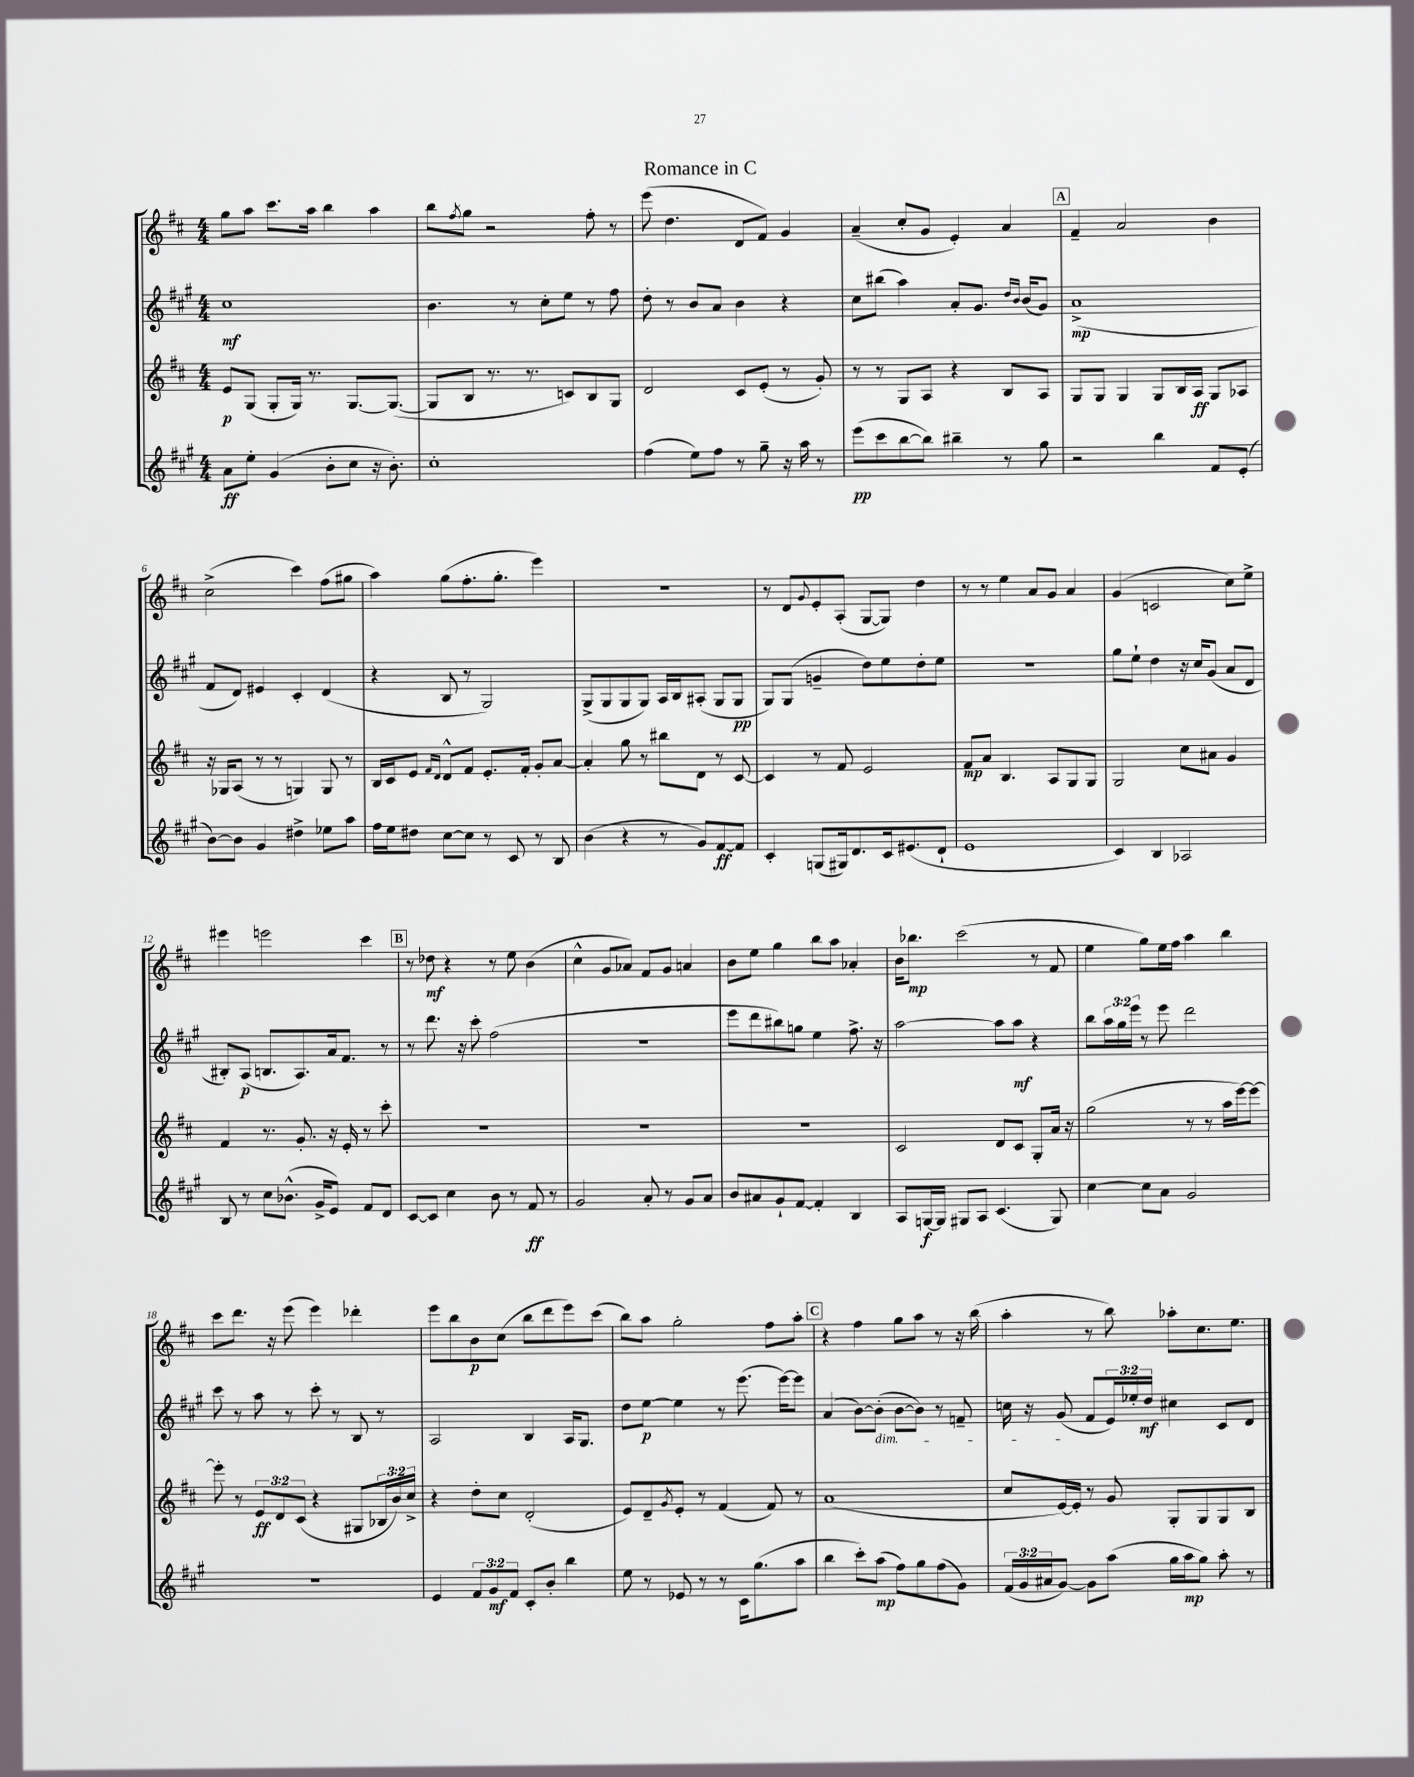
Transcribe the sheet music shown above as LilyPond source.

\header { title = "Romance in C" }
<<
\new StaffGroup <<
\new Staff = "s0" {
    \clef treble \key d \major \numericTimeSignature \time 4/4
    g''8 a''8 cis'''8. a''16 b''4 a''4 |
    b''8 \acciaccatura { fis''8 } g''8 r2 fis''8-. r8 |
    e'''8( d''4. d'8 fis'8) g'4 |
    a'4--( cis''8-. g'8 e'4-.) a'4 |
    \mark \markup { \box "A" } fis'4-- a'2 b'4 |
    cis''2->( cis'''4) fis''8( gis''8 |
    a''4) g''8( fis''8.-. g''8.-. e'''4) |
    R1 |
    r8 d'8 \appoggiatura { g'8 } e'8-. a8-.( g8~ g8) d''4 |
    r8 r8 e''4 a'8 g'8 a'4 |
    g'4( c'2 cis''8) e''8-> |
    eis'''4 e'''2 cis'''4 |
    \mark \markup { \box "B" } r8 des''8\mf r4 r8 e''8 b'4( |
    cis''4-^ g'8 aes'8) fis'8 g'8 a'4 |
    b'8 e''8 g''4 b''8 a''8 aes'4-. |
    b'16 bes''8.\mp cis'''2( r8 fis'8 |
    e''4 g''8) e''16 fis''16 a''4 b''4 |
    cis'''8 d'''8. r16 e'''8( e'''4) des'''4-. |
    e'''8 b''8 b'8\p cis''8( b''8 d'''8 e'''8) cis'''8( |
    b''8) a''8 g''2-. fis''8 a''8-. |
    \mark \markup { \box "C" } r4 fis''4 g''8 a''8 r8 r16 b''16( |
    a''4-. r8 b''8) aes''8-. cis''8. e''8. \bar "|." |
}
\new Staff = "s1" {
    \clef treble \key a \major \numericTimeSignature \time 4/4 \override Staff.TupletNumber.text = #tuplet-number::calc-fraction-text
    cis''1\mf |
    b'4. r8 cis''8-. e''8 r8 fis''8 |
    d''8-. r8 b'8 a'8 b'4 r4 |
    cis''8 bis''8( a''4) a'8-. gis'8. \grace { d''16 b'16 } b'16( gis'8) |
    \mark \markup { \box "A" } a'1->\mp( |
    fis'8 d'8) eis'4 cis'4-. d'4( |
    r4 b8 r8 gis2) |
    gis8->( gis8 gis8 gis8) a16 b16 ais8-.( gis8 gis8\pp |
    gis8) gis8( g'4-- d''8) e''8 d''8-. e''8 |
    r1 |
    gis''8 e''8-! d''4 r16 cis''16 gis'8( a'8 d'8 |
    bis8-.) a8\p( b8. a8.) a'16 fis'8. r8 |
    \mark \markup { \box "B" } r8 d'''8. r16 cis'''8-. fis''2( |
    R1 |
    e'''8 d'''8 bis''8) g''8 e''4 fis''8.-> r16 |
    a''2~ a''8 a''8\mf r4 |
    b''8 \tuplet 3/2 { a''16 gis''16 e'''16 } r8 e'''8 d'''2 |
    cis'''8 r8 a''8 r8 cis'''8-. r8 b8 r8 |
    a2 b4 a16 gis8. |
    d''8 e''8~\p e''4 r8 e'''8.( e'''16~) e'''8 |
    \mark \markup { \box "C" } a'4( b'8~) b'8-.\dim( b'8~ b'8) r8 f'8-- |
    c''16 r16 gis'8\!( fis'8 \tuplet 3/2 { e'16) ees''16-. d''16\mf } cis''4 cis'8 d'8 \bar "|." |
}
\new Staff = "s2" {
    \clef treble \key d \major \numericTimeSignature \time 4/4 \override Staff.TupletNumber.text = #tuplet-number::calc-fraction-text
    e'8\p g8( g8-. g16) r8. g8.~ g8.~( |
    g8 b8 r8. r8. c'8) b8 g8 |
    d'2 cis'8 e'8-.( r8 g'8-.) |
    r8 r8 g8 a8 r4 b8 a8 |
    \mark \markup { \box "A" } g8 g8 g4 g8 b16 a16\ff g8 aes8 |
    r16 ges16 a8( r8 r8 g4) g8 r8 |
    b16 cis'16 e'8 \grace { fis'16 d'16 } d'8-^ fis'8 e'8.-. fis'16-. g'8-. a'8~ |
    a'4-. g''8 r8 bis''8 d'8 r8 cis'8~ |
    cis'4 r8 fis'8 e'2 |
    fis'8\mp a'8 b4. a8 g8 g8 |
    g2 cis''8 ais'8 g'4 |
    fis'4 r8. g'8.-. r16 e'16-. r8 cis'''8-. |
    \mark \markup { \box "B" } R1 |
    R1 |
    R1 |
    cis'2 d'8 cis'8 g8-. a'16 r16 |
    g''2( r8 r8 a''16 e'''16~) e'''8~ |
    e'''8-. r8 \tuplet 3/2 { e'8\ff d'8 cis'8( } r4 gis8 \tuplet 3/2 { bes16 b'16) cis''16-> } |
    r4 d''8-. cis''8 d'2-.( |
    e'8) d'8-- \acciaccatura { g'8 } e'8-. r8 fis'4( fis'8) r8 |
    \mark \markup { \box "C" } a'1( |
    cis''8 e'16~) e'16-. r8 g'8 g8-. g8 g8 b8 \bar "|." |
}
\new Staff = "s3" {
    \clef treble \key a \major \numericTimeSignature \time 4/4 \override Staff.TupletNumber.text = #tuplet-number::calc-fraction-text
    a'8\ff e''8-. gis'4( b'8-. cis''8 r16 b'8.-.) |
    cis''1-. |
    fis''4( e''8) fis''8 r8 gis''8-- r16 a''16 r8 |
    e'''8\pp( cis'''8 b''8~ b''8) bis''4-- r8 gis''8 |
    \mark \markup { \box "A" } r2 b''4 fis'8 e'8-.( |
    b'8~) b'8 gis'4 dis''4-> ees''8 a''8 |
    fis''16 e''16 dis''8 cis''8~ cis''8 r8 cis'8 r8 b8 |
    b'4( r4 r8 gis'8) fis'8~\ff fis'8 |
    cis'4-. g8( gis16) d'8. cis'16 eis'8.( d'8-! |
    e'1 |
    cis'4) b4 aes2 |
    b8 r8 cis''8 bes'8.-^( gis'16-> e'8) fis'8 d'8 |
    \mark \markup { \box "B" } cis'8~ cis'8 cis''4 b'8 r8 fis'8\ff r8 |
    gis'2 a'8-. r8 gis'8 a'8 |
    b'8 ais'8 gis'8-! fis'8~ fis'4-. b4 |
    a8 g16~\f g16 gis8 a8 cis'4.( gis8) |
    cis''4~ cis''8 a'8 gis'2 |
    R1 |
    e'4 \tuplet 3/2 { fis'8 gis'8\mf fis'8 } cis'8-. b'8-. b''4 |
    e''8 r8 ees'8 r8 r8 cis'16 gis''8.( a''8 |
    \mark \markup { \box "C" } b''4 cis'''8-.) a''8\mp( fis''8) gis''8 fis''8( gis'8) |
    \tuplet 3/2 { fis'16( gis'16 ais'16 } gis'8~) gis'8 a''8( gis''16 a''16\mp gis''8) a''8-. r8 \bar "|." |
}
>>
>>
